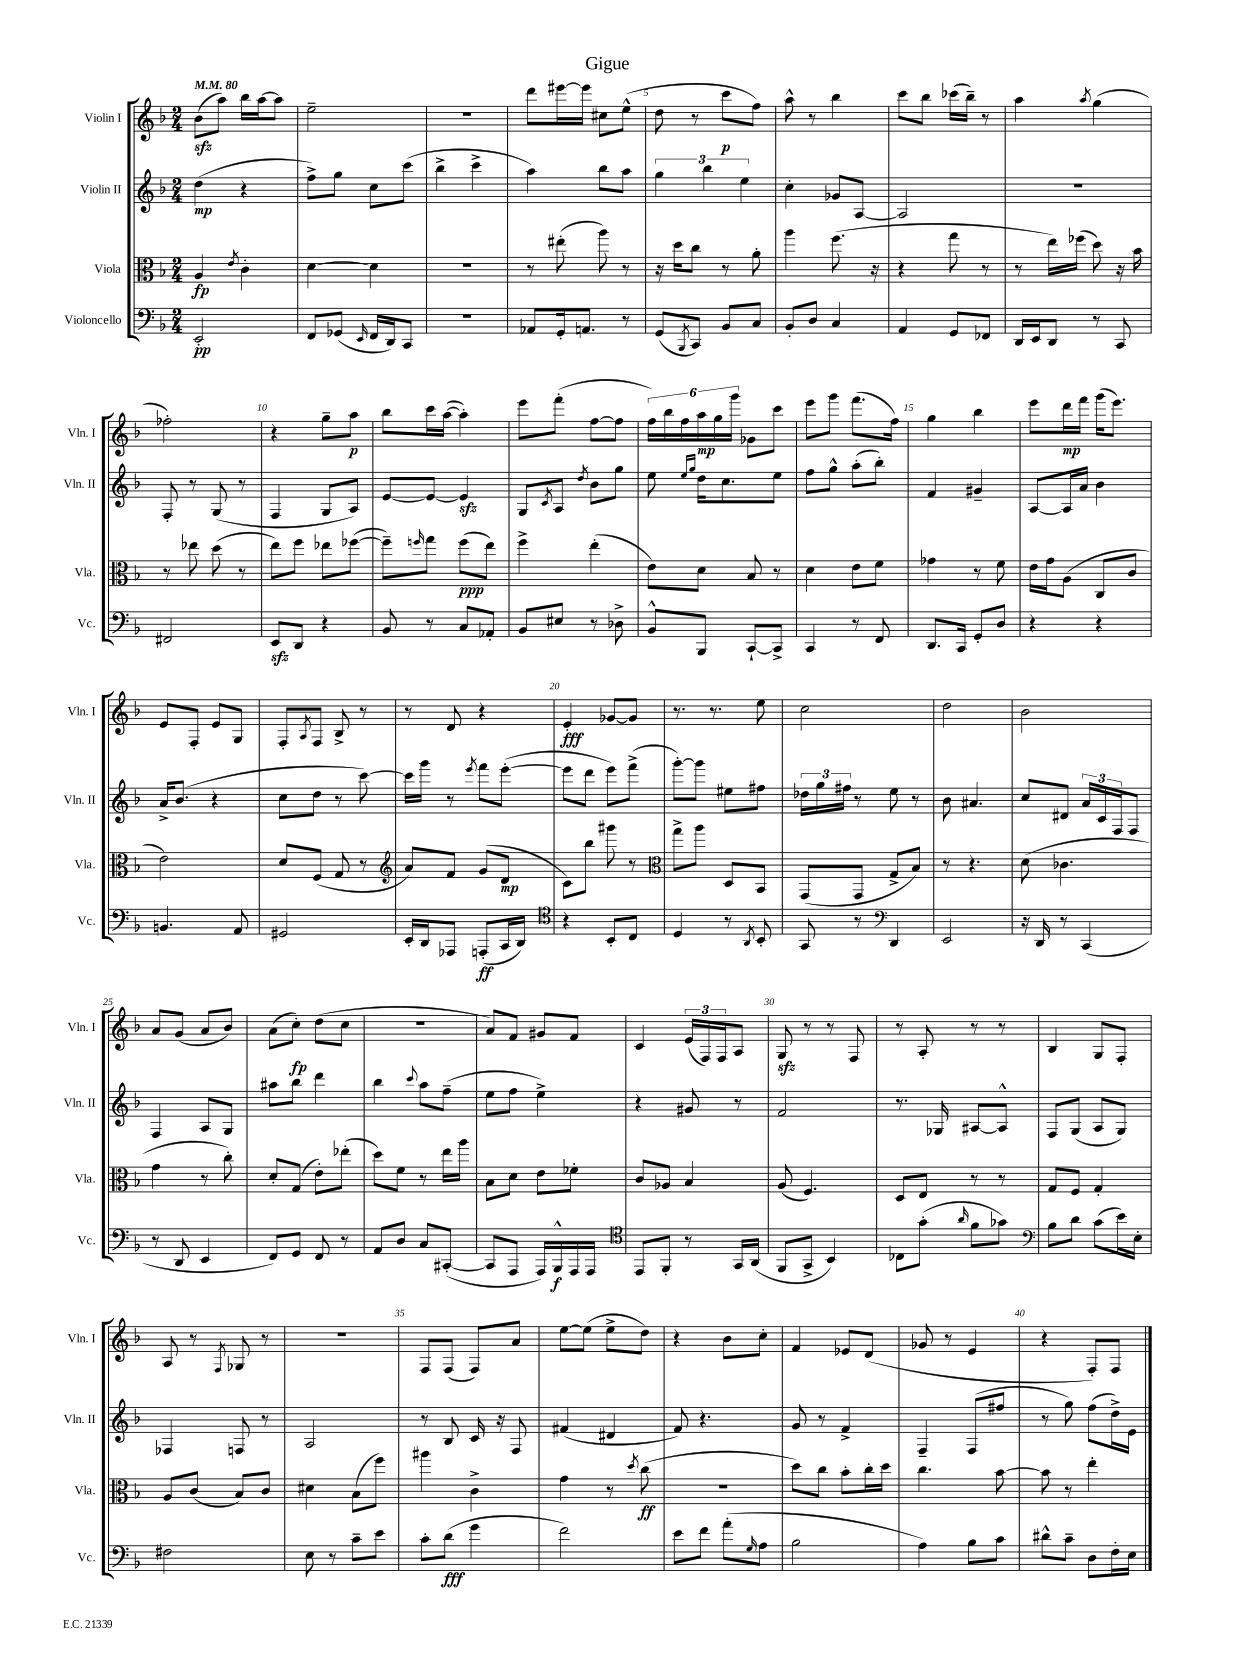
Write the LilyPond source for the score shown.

\header { title = "Gigue" }
<<
\new StaffGroup <<
\new Staff = "s0" \with { instrumentName = "Violin I" shortInstrumentName = "Vln. I" } {
    \clef treble \key f \major \numericTimeSignature \time 2/4 \tempo 4 = 80
    bes'8\sfz( a''8) bes''16 a''16~ a''8 |
    e''2-- |
    R2 |
    d'''8 eis'''16~ eis'''16 cis''8 e''8-^( |
    d''8 r8 c'''8\p f''8) |
    a''8-^ r8 bes''4 |
    c'''8 bes''8 ces'''16( bes''16--) r8 |
    a''4 \acciaccatura { a''8 } g''4( |
    fes''2-.) |
    r4 g''8-- a''8\p |
    bes''8 c'''16 a''16~( a''4-.) |
    e'''8 f'''8-.( f''8~ f''8 |
    \tuplet 6/4 { f''16) bes''16 f''16 a''16\mp g''16 g'''16 } ges'8 c'''8 |
    e'''8 g'''8 f'''8.( f''16) |
    g''4 bes''4 |
    e'''8 d'''16\mp f'''16 g'''16( e'''8.) |
    e'8 f8-. e'8 g8 |
    f8-. \acciaccatura { a8 } f8 bes8-> r8 |
    r8 d'8 r4 |
    e'4-.\fff ges'8~ ges'8 |
    r8. r8. e''8 |
    c''2 |
    d''2 |
    bes'2 |
    a'8 g'8( a'8 bes'8) |
    a'8( c''8-.\fp) d''8( c''8 |
    R2 |
    a'8) f'8 gis'8 f'8 |
    c'4 \tuplet 3/2 { e'16( f16) f16 } a8 |
    g8\sfz r8 r8 f8 |
    r8 a8-. r8 r8 |
    bes4 g8 f8-. |
    a8 r8 \acciaccatura { f8 } ges8 r8 |
    r2 |
    f8 f8( f8) a'8 |
    e''8~ e''8( e''8-> d''8) |
    r4 bes'8 c''8-. |
    f'4 ees'8 d'8( |
    ges'8 r8 e'4 |
    r4 f8-.) f8 \bar "|." |
}
\new Staff = "s1" \with { instrumentName = "Violin II" shortInstrumentName = "Vln. II" } {
    \clef treble \key f \major \numericTimeSignature \time 2/4
    d''4\mp( r4 |
    f''8->) g''8 c''8 c'''8( |
    bes''4-> c'''4-> |
    a''4) bes''8 a''8 |
    \tuplet 3/2 { g''4 bes''4 e''4 } |
    c''4-. ges'8 a8~ |
    a2 |
    R2 |
    f8-. r8 g8( r8 |
    f4 g8 a8) |
    e'8~ e'8~ e'4\sfz |
    g8 \acciaccatura { c'8 } a8 \acciaccatura { d''8 } bes'8 g''8 |
    e''8 \grace { e''16 g''16 } d''16 c''8. e''8 |
    f''8 g''8-^ a''8-.( bes''8-.) |
    f'4 gis'4-- |
    a8~ a16 a'16 bes'4 |
    a'16-> bes'8.( r4 |
    c''8 d''8 r8 c'''8~) |
    c'''16 g'''16 r8 \acciaccatura { e'''8 } f'''8 e'''8~-.( |
    e'''8 d'''8 e'''8) f'''8->( |
    g'''8~-.) g'''8 eis''8 fis''8 |
    \tuplet 3/2 { des''16 g''16 fis''16 } r8 e''8 r8 |
    bes'8 ais'4. |
    c''8 dis'8 \tuplet 3/2 { a'16 c'16 f16 } f8 |
    f4 a8 g8 |
    ais''8 bes''8 d'''4 |
    bes''4 \appoggiatura { c'''8 } a''8 f''8--( |
    e''8 f''8 e''4->) |
    r4 gis'8 r8 |
    f'2 |
    r8. ges16 ais8~ ais8-^ |
    f8 g8( a8 g8) |
    fes4 f8 r8 |
    a2 |
    r8 bes8 c'16 r16 f8 |
    fis'4( dis'4 |
    f'8) r4. |
    g'8 r8 f'4-> |
    f4-- f8( fis''8 |
    r8 g''8) f''8( d''16->) e'16 \bar "|." |
}
\new Staff = "s2" \with { instrumentName = "Viola" shortInstrumentName = "Vla." } {
    \clef alto \key f \major \numericTimeSignature \time 2/4
    a4\fp \acciaccatura { e'8 } c'4-. |
    d'4~ d'4 |
    r2 |
    r8 eis''8-.( a''8) r8 |
    r16 d''16 c''8 r8 a'8-. |
    a''4 f''8.( r16 |
    r4 g''8 r8 |
    r8 e''16) fes''16( d''8) r16 bes'16 |
    r8 ees''8 d''8( r8 |
    e''8) f''8 ees''8 fes''8~( |
    fes''8--) \grace { f''16 } g''8 f''8\ppp( e''8) |
    f''4-> e''4-.( |
    e'8) d'8 bes8 r8 |
    d'4 e'8 f'8 |
    ges'4 r8 f'8 |
    e'16 g'16 a8( c8 c'8 |
    e'2) |
    d'8 f8( g8 r8 |
    \clef treble a'8) f'8 g'8( d'8\mp |
    c'8) bes''8 gis'''8 r8 |
    \clef alto g''8-> a''8 d8 bes,8 |
    g,8( g,8 g8-> bes8) |
    r8 r4. |
    d'8( ces'4. |
    g'4 r8 c''8-.) |
    d'8-. g8( e'8-.) ees''8-.( |
    d''8) f'8 r8 e''16 a''16 |
    bes8 d'8 e'8 fes'8-. |
    c'8 aes8 bes4 |
    a8( f4.) |
    d8 e8 r8 r8 |
    g8 f8 g4-. |
    a8 c'8( bes8) c'8 |
    dis'4 bes8( f''8) |
    ais''4 c'4-> |
    g'4 r8 \acciaccatura { d''8 } c''8\ff( |
    R2 |
    d''8) c''8 bes'8-. c''16-. d''16 |
    c''4. bes'8~ |
    bes'8 r8 e''4-. \bar "|." |
}
\new Staff = "s3" \with { instrumentName = "Violoncello" shortInstrumentName = "Vc." } {
    \clef bass \key f \major \numericTimeSignature \time 2/4
    e,2-.\pp |
    f,8 ges,8( \grace { e,16 } f,16 d,16) c,8 |
    r2 |
    aes,8 g,16-. a,8. r8 |
    g,8( \acciaccatura { bes,,8 } c,8) bes,8 c8 |
    bes,8-. d8 c4 |
    a,4 g,8 fes,8 |
    d,16 e,16 d,8 r8 c,8 |
    fis,2 |
    e,8\sfz d,8 r4 |
    bes,8 r8 c8 aes,8-. |
    bes,8 eis8 r8 des8-> |
    bes,8-^ bes,,8 c,8~-! c,8-> |
    c,4 r8 f,8 |
    d,8. c,16 g,8-. d8 |
    r4 r4 |
    b,4. a,8 |
    gis,2 |
    e,16-. d,16 aes,,8 a,,8-.\ff( c,16 d,16) |
    \clef tenor r4 bes,8-. c8 |
    d4 r8 \acciaccatura { a,8 } bes,8-. |
    g,8 r8 \clef bass d,4 |
    e,2 |
    r16 d,16 r8 c,4( |
    r8 d,8 e,4 |
    f,8) g,8 f,8 r8 |
    a,8 d8 c8 cis,8~-.( |
    cis,8 a,,8 a,,16) bes,,16-^\f a,,16 a,,16 |
    \clef tenor e,8 f,8-. r8 g,16 a,16( |
    f,8 g,8-> bes,4) |
    ces8 g'8-.( \grace { a'16 } f'8 ges'8) |
    \clef bass bes8 d'8 c'8( e'16) e16-. |
    fis2 |
    e8 r8 c'8-- e'8 |
    c'8-. d'8\fff( g'4 |
    f'2) |
    e'8 f'8 a'8-.( \grace { g16 } a8 |
    bes2 |
    a4) bes8 c'8 |
    dis'8-^ c'8-- d8 f16-. e16 \bar "|." |
}
>>
>>
\layout { \context { \Score \override BarNumber.break-visibility = ##(#f #t #t) barNumberVisibility = #(every-nth-bar-number-visible 5) } }
